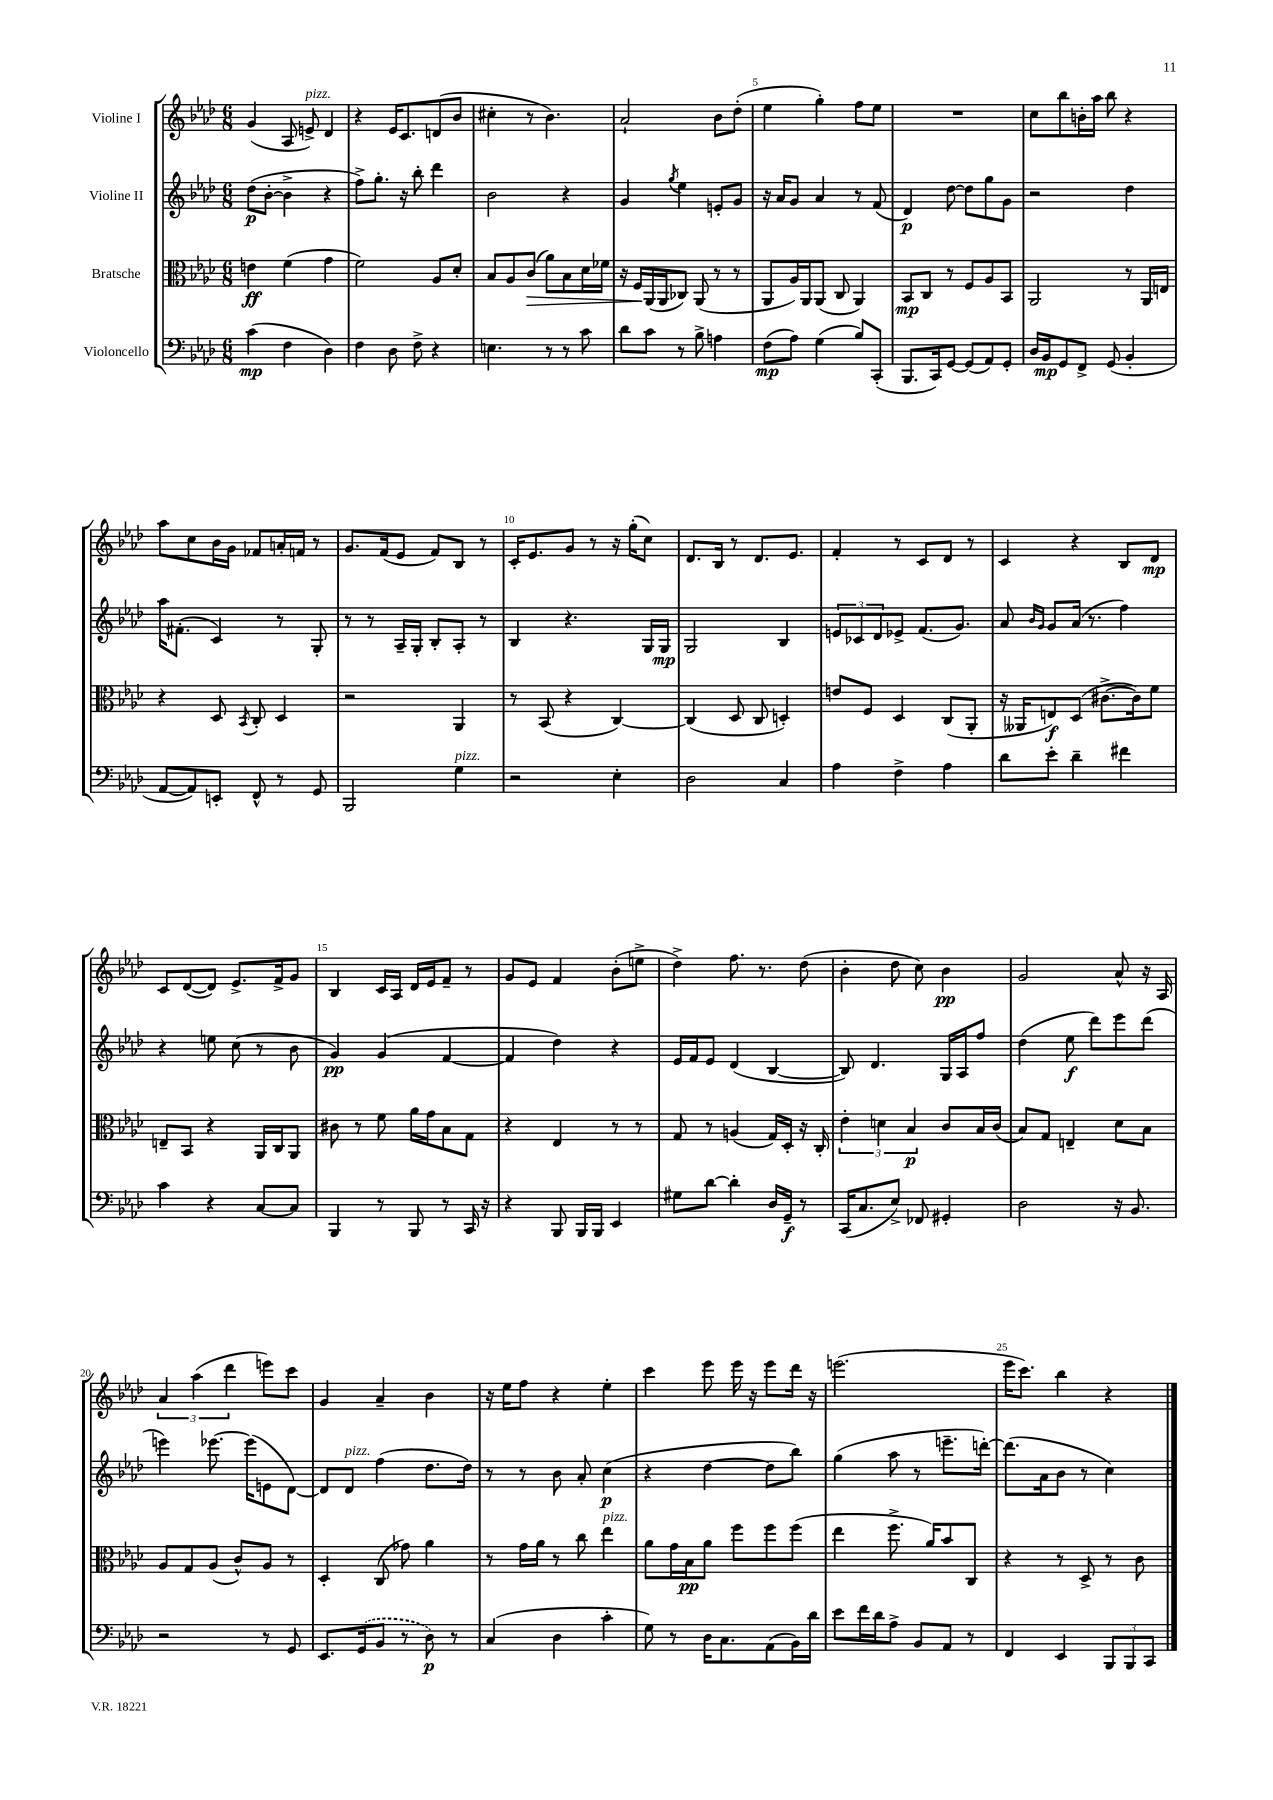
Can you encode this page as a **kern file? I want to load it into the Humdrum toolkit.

**kern	**kern	**kern	**kern
*staff4	*staff3	*staff2	*staff1
*clefF4	*clefC3	*clefG2	*clefG2
*k[b-e-a-d-]	*k[b-e-a-d-]	*k[b-e-a-d-]	*k[b-e-a-d-]
*M6/8	*M6/8	*M6/8	*M6/8
(4c	4e	(8dd-	(4g
.	.	[8b-'	.
4F	(4f	4b-^]	8A-
.	.	.	8e^)
4D-)	4g	4r	4d-
=	=	=	=
4F	2f)	8ff^)	4r
.	.	8.gg'	.
8D-	.	.	16e-
.	.	16r	8.c
8F^	.	8bb-'	.
4r	8A-	4ddd-	(8d
.	8d-'	.	8b-
=	=	=	=
4.E	8B-	2b-	4cc#'
.	8A-	.	.
.	(8c	.	8r
8r	8a-)	.	4.b-)
8r	8B-	4r	.
8c	16d-	.	.
.	16f-	.	.
=	=	=	=
8d-	16r	4g	2a-`
.	16F	.	.
8c	(16AA-	.	.
.	16AA-	.	.
.	.	8qgg	.
8r	8C-)	4ee-	.
8B-^	(8AA-	.	.
4A	8r	8e'	8b-
.	8r	8g	(8dd-'
=	=	=	=
(8F	8AA-	16r	4ee-
.	.	16a-	.
8A-)	16A-)	8g	.
.	16AA-	.	.
(4G	(8AA-	4a-	4gg')
.	8C	.	.
8B-)	4AA-)	8r	8ff
(8CC'	.	(8f	8ee-
=	=	=	=
8.BBB-	8BB-	4d-)	2.r
.	8C	.	.
16CC)	.	.	.
[8GG	8r	[8dd-	.
(8GG]	8F	8dd-]	.
8AA-)	8A-	8gg	.
8GG'	8BB-	8g	.
=	=	=	=
16D-	2AA-	2r	8cc
16BB-	.	.	.
8GG	.	.	8bb-
8FF^	.	.	16b'
.	.	.	16aa-
(8GG	.	.	8bb-
4BB-'	8r	4dd-	4r
.	16AA-	.	.
.	16E	.	.
=	=	=	=
[8AA-	4r	16aa-	8aa-
.	.	(8.f#'	.
8AA-])	.	.	8cc
8EE'	8D-	4c)	16b-
.	.	.	16g
.	8qBB-	.	.
8FF^^	8C'	.	8f-
8r	4D-	8r	16a'
.	.	.	16f
8GG	.	8G'	8r
=	=	=	=
2BBB-	2r	8r	8.g
.	.	8r	.
.	.	.	(16f
.	.	16A-~	8e-
.	.	16G'	.
.	.	8B-'	8f)
4G	4AA-	8A-'	8B-
.	.	8r	8r
=	=	=	=
2r	8r	4B-	16c'
.	.	.	8.e-
.	(8BB-	.	.
.	4r	4.r	8g
.	.	.	8r
4E-'	[4C)	.	16r
.	.	.	(16gg'
.	.	16G	8cc)
.	.	16G	.
=	=	=	=
2D-	(4C]	2G	8.d-
.	.	.	16B-
.	8D-	.	8r
.	8C	.	8.d-
4C	4D')	4B-	.
.	.	.	8.e-
=	=	=	=
4A-	8e	12e	4f'
.	.	12c-	.
.	8F	.	.
.	.	12d-	.
4F^	4D-	8e-^	8r
.	.	(8.f	8c
4A-	(8C	.	8d-
.	.	8.g)	.
.	8AA-'	.	8r
=	=	=	=
8d-	16r	8a-	4c
.	16AA--	.	.
.	.	16qqb-	.
.	.	16qqg	.
8e-'	8E)	8g	.
4d-~	(8D-	(16a-	4r
.	.	8.r	.
.	[8.c#^	.	.
4f#	.	4ff)	8B-
.	16c#])	.	.
.	8f	.	8d-
=	=	=	=
4c	8E~	4r	8c
.	8BB-	.	([8d-
4r	4r	8ee	8d-])
.	.	(8cc	8.e-^
[8C	16AA-	8r	.
.	16C	.	16f^
8C]	8AA-	8b-	8g
=	=	=	=
4BBB-	8c#	4g)	4B-
.	8r	.	.
8r	8f	(4g	16c
.	.	.	16A-
8BBB-	16a-	.	16d-
.	16g	.	16e-
8r	8B-	[4f	8f~
16CC	8G	.	8r
16r	.	.	.
=	=	=	=
4r	4r	4f]	8g
.	.	.	8e-
8BBB-	4E-	4dd-)	4f
16BBB-	.	.	.
16BBB-	.	.	.
4EE-	8r	4r	(8b-'
.	8r	.	8ee^
=	=	=	=
8G#	8G	16e-	4dd-^)
.	.	16f	.
[8d-	8r	8e-	.
4d-']	(4A	(4d-	8.ff
.	.	.	8.r
16D-	16G)	[4B-	.
16GG~	16D-'	.	.
8r	16r	.	(8dd-
.	16C'	.	.
=	=	=	=
(16CC	6e-'	8B-])	4b-'
8.C	.	.	.
.	.	4.d-	.
.	6d	.	.
8E-^)	.	.	8dd-
.	6B-	.	.
8FF-	.	.	8cc)
4GG#'	8c	16G	4b-
.	.	16A-	.
.	16B-	8ff	.
.	(16c	.	.
=	=	=	=
2D-	8B-)	(4dd-	2g
.	8G	.	.
.	4E~	8ee-	.
.	.	8ddd-)	.
16r	8d-	8eee-	8a-^^
8.BB-	.	.	.
.	8B-	(8ddd-	16r
.	.	.	16A-
=	=	=	=
2r	8A-	4eee)	6a-
.	8G	.	.
.	.	.	(6aa-
.	(8A-	[8.eee-	.
.	.	.	6ddd-
.	8c^^)	.	.
.	.	(16eee-]	.
8r	8A-	8e	8eee)
8GG	8r	[8d-)	8ccc
=	=	=	=
8.EE-	4D-'	8d-]	4g
.	.	8d-	.
(16GG	.	.	.
8BB-	(8C	(4ff	4a-~
8r	8g-)	.	.
8D-)	4a-	8.dd-	4b-
8r	.	.	.
.	.	16dd-)	.
=	=	=	=
(4C	8r	8r	16r
.	.	.	16ee-
.	16g	8r	8ff
.	16a-	.	.
4D-	8r	8b-	4r
.	8cc	8a-'	.
4c'	4ee-	(4cc	4ee-'
=	=	=	=
8G)	8a-	4r	4ccc
8r	16g	.	.
.	16B-	.	.
16D-	8a-	[4dd-	8eee-
8.C	.	.	.
.	8ff	.	16eee-
.	.	.	16r
(8AA-	8ff	8dd-]	8eee-
16BB-)	(8ff	8bb-)	16ddd-
16d-	.	.	16r
=	=	=	=
8e-	4ee-	(4gg	(2.eee
16f	.	.	.
16d-	.	.	.
8A-^	8.ff^	8aa-	.
8BB-	.	8r	.
.	16a-)	.	.
8AA-	8b-	8.eee~	.
8r	8C	.	.
.	.	[16ddd')	.
=	=	=	=
4FF	4r	(8.ddd]	16eee-
.	.	.	8.ccc)
.	.	16a-	.
4EE-	8r	8b-	4bb-
.	8D-^	8r	.
12BBB-	8r	4cc)	4r
12BBB-	.	.	.
.	8c	.	.
12CC	.	.	.
==	==	==	==
*-	*-	*-	*-
